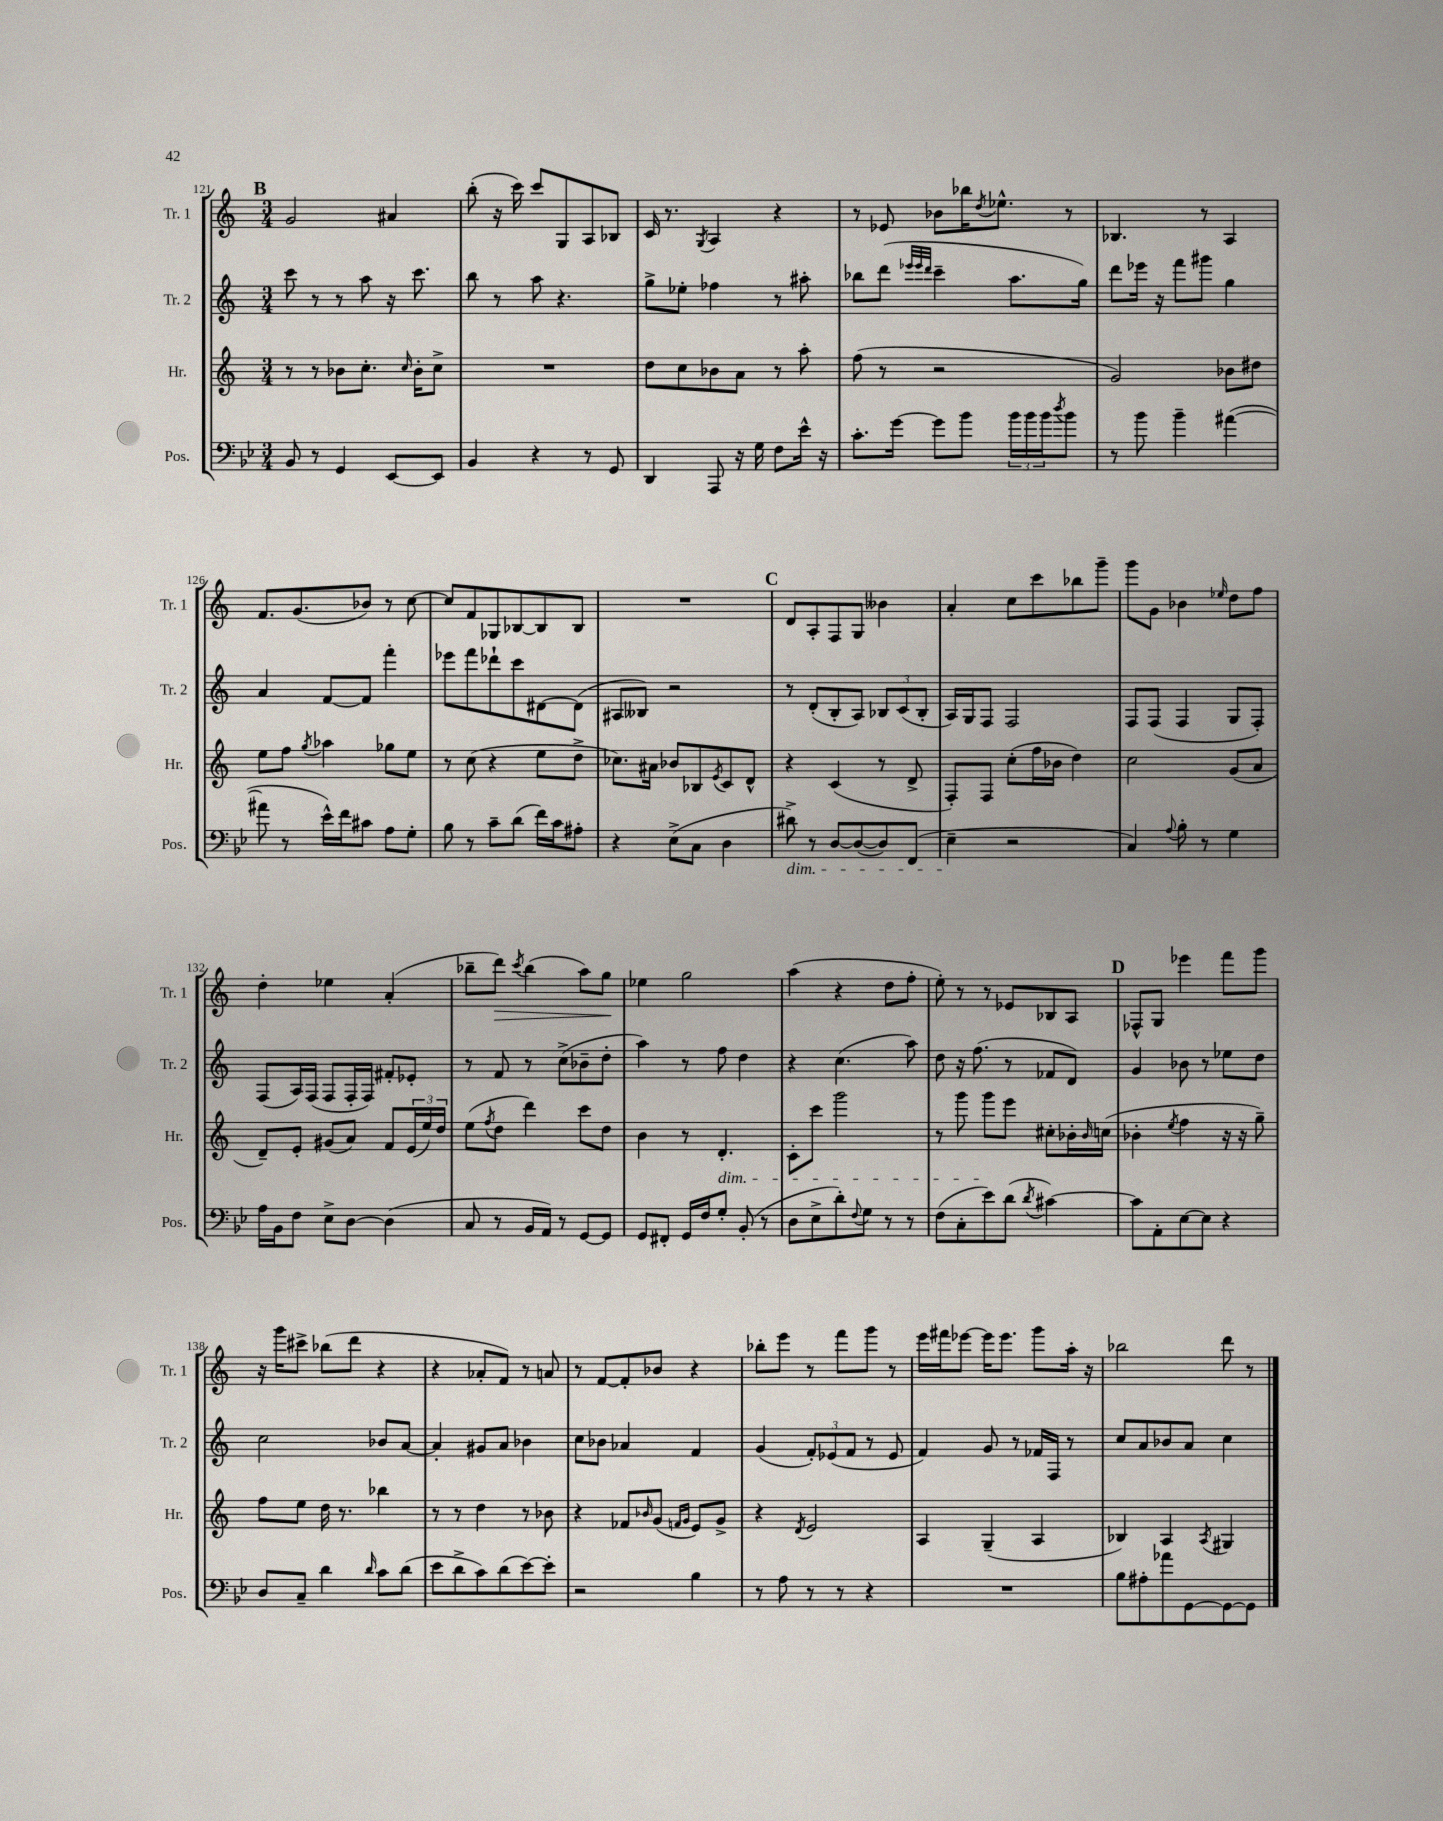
<<
\new StaffGroup <<
\new Staff = "s0" \with { instrumentName = "Tr. 1" shortInstrumentName = "Tr. 1" } {
    \clef treble \key c \major \numericTimeSignature \time 3/4
    \mark \markup { \bold "B" } g'2 ais'4 |
    b''8-.( r16 c'''16) c'''8 g8 a8 bes8 |
    c'16 r8. \acciaccatura { g8 } a4 r4 |
    r8 ees'8 bes'8 bes''16 \acciaccatura { d''8 } ees''8.-^ r8 |
    bes4. r8 a4 |
    f'8. g'8.( bes'8) r8 c''8~ |
    c''8 f'8 ges8 bes8~ bes8 bes8 |
    R2. |
    \mark \markup { \bold "C" } d'8 a8-. f8 g8 beses'4 |
    a'4-. c''8 c'''8 bes''8 g'''8-- |
    g'''8 g'8 bes'4 \grace { ees''16 } d''8 f''8 |
    d''4-. ees''4 a'4-.( |
    bes''8-- d'''8\>) \acciaccatura { c'''8 } bes''4( a''8) g''8\! |
    ees''4 g''2 |
    a''4( r4 d''8 f''8-. |
    e''8-.) r8 r8 ees'8 bes8 a8 |
    \mark \markup { \bold "D" } fes8-^ g8 ees'''4 f'''8 g'''8 |
    r16 g'''16 cis'''8-> bes''8( d'''8 r4 |
    r4 aes'8-. f'8) r8 a'8 |
    r8 f'8~ f'8-. bes'8 r4 |
    bes''8-. e'''8 r8 f'''8 g'''8 r8 |
    e'''16 fis'''16 ees'''8~ ees'''16 ees'''8. g'''8 a''16-. r16 |
    bes''2 d'''8 r8 \bar "|." |
}
\new Staff = "s1" \with { instrumentName = "Tr. 2" shortInstrumentName = "Tr. 2" } {
    \clef treble \key c \major \numericTimeSignature \time 3/4
    \mark \markup { \bold "B" } c'''8 r8 r8 a''8 r16 c'''8. |
    b''8 r8 a''8 r4. |
    g''8-> ees''8-. fes''4 r8 ais''8-. |
    bes''8 d'''8( \grace { ees'''32 ees'''32 d'''32 } c'''4-- a''8. g''16) |
    d'''8 ees'''16 r16 f'''8 gis'''8 g''4 |
    a'4 f'8~ f'8 f'''4-. |
    ees'''8 f'''8 des'''8-! c'''8 dis'8~ dis'8( |
    ais8 beses8) r2 |
    \mark \markup { \bold "C" } r8 d'8-.( b8-. a8) \tuplet 3/2 { bes8 c'8( bes8-. } |
    a16) g16 f8 f2 |
    f8 f8( f4 g8 f8-.) |
    f8( a16) f16( f8 f16-. f16) fis'8-. ees'8-. |
    r8 f'8 r8 c''8->( bes'8-- d''8-. |
    a''4) r8 f''8 d''4 |
    r4 c''4.( a''8) |
    d''8 r16 f''8.( r8 fes'8 d'8) |
    \mark \markup { \bold "D" } g'4 bes'8 r8 ees''8 d''8 |
    c''2 bes'8 a'8~ |
    a'4-. gis'8 a'8 bes'4 |
    c''8 bes'8 aes'4 f'4 |
    g'4( \tuplet 3/2 { f'8-.) ees'8( f'8 } r8 ees'8 |
    f'4) g'8 r8 fes'16 f16 r8 |
    c''8 a'8 bes'8 a'8 c''4 \bar "|." |
}
\new Staff = "s2" \with { instrumentName = "Hr." shortInstrumentName = "Hr." } {
    \clef treble \key c \major \numericTimeSignature \time 3/4
    \mark \markup { \bold "B" } r8 r8 bes'8 c''8.-. \grace { c''16 } bes'16-. c''8-> |
    R2. |
    d''8 c''8 bes'8 a'8 r8 a''8-. |
    f''8( r8 r2 |
    g'2) bes'8 dis''8 |
    e''8 f''8 \acciaccatura { g''8 } aes''4 ges''8 e''8 |
    r8 c''8( r4 e''8 d''8-> |
    ces''8.) ais'16 bes'8 bes8 \acciaccatura { e'8 } c'8 d'8-^ |
    \mark \markup { \bold "C" } r4 c'4( r8 d'8-> |
    f8-.) f8 c''8-.( f''16 bes'16 d''4) |
    c''2 g'8( a'8 |
    d'8--) e'8-. gis'8( a'8) f'8 \tuplet 3/2 { e'16( e''16) d''16 } |
    e''8( \acciaccatura { f''8 } d''8 d'''4) c'''8 d''8 |
    b'4 r8 d'4.-.\dim |
    c'8-. c'''8 g'''2 |
    r8 g'''8 g'''8\! e'''8 cis''8-. bes'16-. \grace { bes'16 } c''16( |
    \mark \markup { \bold "D" } bes'4-. \acciaccatura { e''8 } f''4 r16 r16 g''8--) |
    f''8 e''8 d''16 r8. bes''4 |
    r8 r8 d''4 r8 bes'8 |
    r4 fes'8 \grace { bes'16 } g'8( \grace { f'16 g'16 } e'8) g'8-> |
    r4 \acciaccatura { d'8 } e'2 |
    a4 g4--( a4 |
    bes4) a4 \acciaccatura { a8 } gis4 \bar "|." |
}
\new Staff = "s3" \with { instrumentName = "Pos." shortInstrumentName = "Pos." } {
    \clef bass \key bes \major \numericTimeSignature \time 3/4
    \mark \markup { \bold "B" } bes,8 r8 g,4 ees,8~ ees,8 |
    bes,4 r4 r8 g,8 |
    d,4 a,,8 r16 g16 f8 ees'16-^ r16 |
    c'8.-. g'16~ g'8 bes'8 \tuplet 3/2 { bes'16 bes'16 bes'16 } \acciaccatura { d''8 } bes'8 |
    r8 bes'8 bes'4-- ais'4~( |
    ais'8 r8 ees'16-^) f'16 cis'8 a8 g8-. |
    bes8 r8 c'8-- d'8( f'16) c'16 ais8-. |
    r4 ees8->( c8 d4 |
    \mark \markup { \bold "C" } dis'8->\dim) r8 d8~ d8~( d8) f,8( |
    ees4--\! r2 |
    c4) \appoggiatura { a8 } bes8-. r8 g4 |
    a16 bes,16 f8 ees8-> d8~ d4( |
    c8 r8 bes,16 a,16) r8 g,8~ g,8 |
    g,8 fis,8-. g,16 f16 g8-. bes,8-.( r8 |
    d8 ees8-> d'8-.) \appoggiatura { f8 } g8 r8 r8 |
    f8( c8-. ees'8) d'8( \acciaccatura { d'8 } cis'4~) |
    \mark \markup { \bold "D" } cis'8 a,8-. ees8~ ees8 r4 |
    d8 c8-- d'4 \grace { d'16 } c'8 d'8( |
    ees'8 d'8-> c'8) d'8( ees'8~) ees'8-. |
    r2 bes4 |
    r8 a8 r8 r8 r4 |
    R2. |
    bes8 ais8-. aes'8 g,8~ g,8~ g,8 \bar "|." |
}
>>
>>
\layout { \context { \Score currentBarNumber = #121 } }
